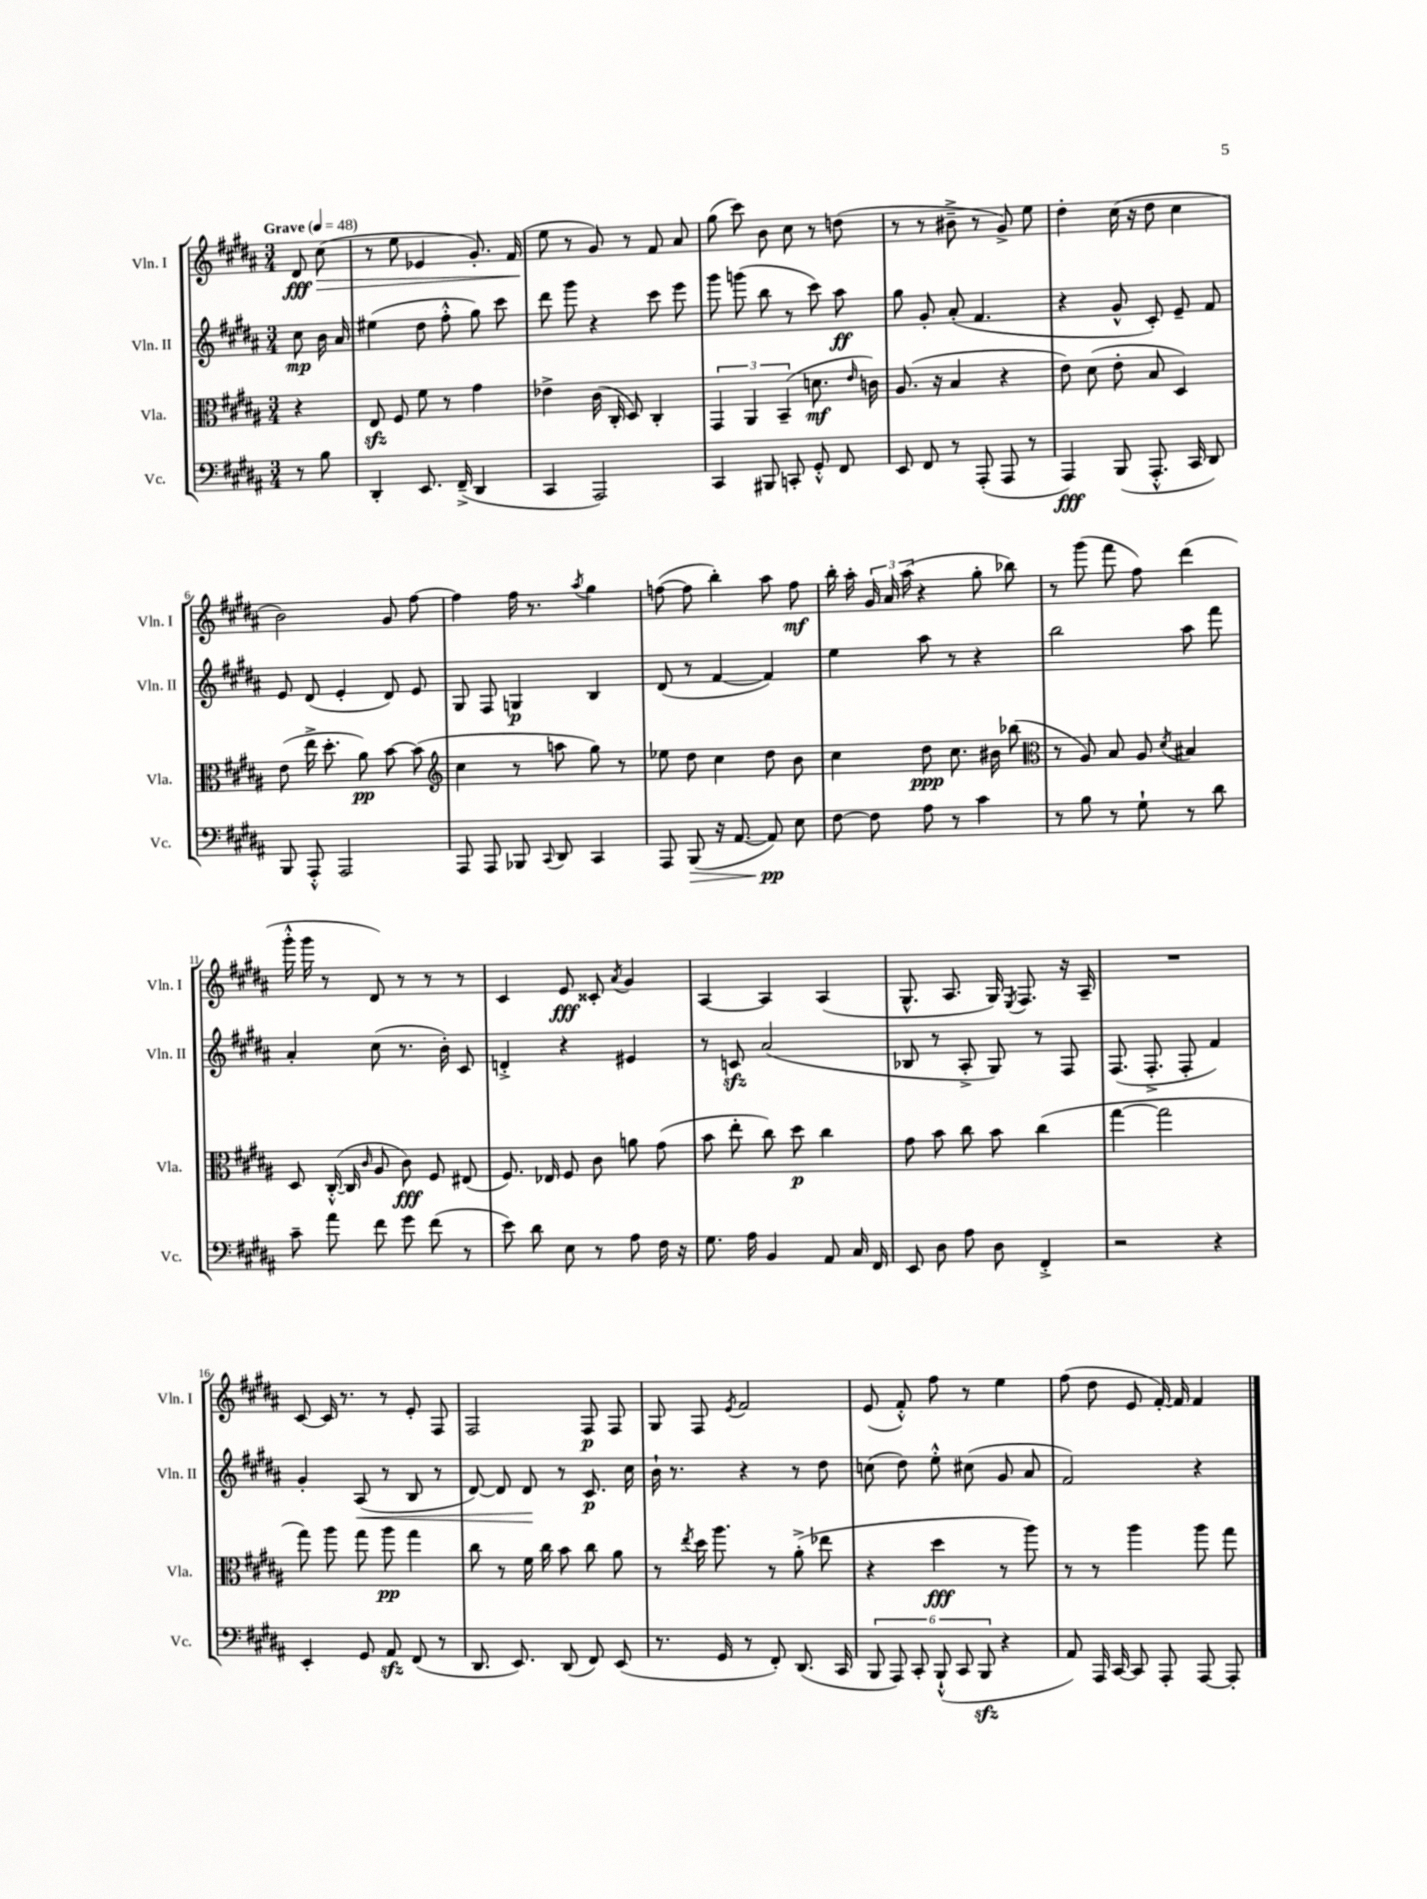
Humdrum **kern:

**kern	**kern	**kern	**kern
*staff4	*staff3	*staff2	*staff1
*clefF4	*clefC3	*clefG2	*clefG2
*k[f#c#g#d#a#]	*k[f#c#g#d#a#]	*k[f#c#g#d#a#]	*k[f#c#g#d#a#]
*M3/4	*M3/4	*M3/4	*M3/4
*MM48	*MM48	*MM48	*MM48
8r	4r	8cc#	8d#
8B	.	16b	(8cc#
.	.	16a#	.
=	=	=	=
4DD#'	8E	(4ee#	8r
.	8F#	.	8ee
8.EE	8f#	8dd#	4e-
.	8r	8ff#'^^	.
(16FF#~^	.	.	.
4DD#	4g#	8gg#)	8.g#')
.	.	8ccc#	.
.	.	.	(16f#
=	=	=	=
4CC#	4e-^	8ddd#	8ee
.	.	8ggg#	8r
2AAA#)	(16c#	4r	8g#)
.	16C#'	.	.
.	8D#)	.	8r
.	4C#'	8ccc#	8f#
.	.	8eee	8a#
=	=	=	=
4CC#	6GG#	8ggg#	(8gg#
.	.	(8ggg	8ccc#)
.	6AA#	.	.
8BBB#	.	8bb	8b
.	(6BB~	.	.
8CC'	.	8r	8cc#
8GG#'^^	8.d	8ccc#)	8r
8FF#	.	8aa#	(8dd
.	16qqe	.	.
.	16c)	.	.
=	=	=	=
8EE	(8.A#	8gg#	8r
8FF#	.	8g#'	8r
.	16r	.	.
8r	4B	(8a#'	8b#~^
(8AAA#'	.	4.f#	8r
8AAA#	4r	.	8g#^)
8r	.	.	8ee
=	=	=	=
4AAA#)	8e)	4r	4dd#'
.	(8d#	.	.
(8BBB	8e'	8g#^^	(16cc#
.	.	.	16r
8.AAA#'^^	8B	8c#')	8dd#
.	4D#)	8e~	4cc#
16CC#	.	.	.
8DD#)	.	8f#	.
=	=	=	=
8BBB	(8e	8e	2b)
8AAA#'^^	16ee^	(8d#	.
.	8.dd#'	.	.
2AAA#	.	4e'	.
.	8a#)	.	.
.	[8b	8d#)	8g#
.	(8b]	8e	[8ff#
=	=	=	=
*	*clefG2	*	*
8AAA#	4cc#	8G#	4ff#]
8AAA#	.	8F#	.
8BBB-	8r	4G	16ff#
.	.	.	8.r
8qqCC#	.	.	.
8DD#	8aa	.	.
.	.	.	8qaa#
4CC#	8gg#)	4B	4gg#
.	8r	.	.
=	=	=	=
8AAA#	8ee-	(8d#	([8ff
(8BBB	8dd#	8r	8ff]
16r	4cc#	[4f#	4bb')
[8.AA#	.	.	.
8AA#])	8dd#	4f#])	8aa#
8E	8b	.	8ff
=	=	=	=
[8F#	4cc#	4ee	16bb'
.	.	.	16aa#'
8F#]	.	.	24g#
.	.	.	24a#
.	.	.	(24aa#
8A#	8dd#	8aa#	4r
8r	8.cc#	8r	.
4c#	.	4r	8gg#'
.	16b#	.	.
.	(8bb-	.	8bb-)
=	=	=	=
*	*clefC3	*	*
8r	8r	2bb	8r
8B	8A#)	.	(8ggg#
8r	8B	.	8fff#
8G#`	8A#	.	8ff#)
.	8qd#	.	.
8r	4B#	8aa#	(4ddd#
8d#	.	8fff#	.
=	=	=	=
8c#~	8D#	4a#'	16ggg#'^^
.	.	.	16ggg#
8a#	([16C#'^^	.	8r
.	16C#]	.	.
.	16qqc#	.	.
8f#	8A#	(8cc#	8d#)
8g#	8c#)	8.r	8r
(8f#	8F#	.	8r
.	.	16b')	.
8r	(8E#	8c#	8r
=	=	=	=
8e)	8.F#)	4d'^	4c#
8d#	.	.	.
.	16E-	.	.
8E	8F#	4r	8e
8r	8c#	.	8c##'
.	.	.	8qa#
8A#	8a	4e#	4g#
16F#	(8g#	.	.
16r	.	.	.
=	=	=	=
8.G#	8b	8r	[4A#
.	8ee'	8c	.
16A#	.	.	.
4BB	8cc#)	(2a#	4A#]
.	8dd#	.	.
8AA#	4cc#	.	(4A#
16C#	.	.	.
16FF#	.	.	.
=	=	=	=
8EE	8g#	8B-	8.G#^^
8D#	8b	8r	.
.	.	.	8.A#
8A#	8cc#	8A#'^	.
8D#	8b	8G#)	16G#)
.	.	.	8qE
.	.	.	8.F#
4FF#'^	(4cc#	8r	.
.	.	8F#	16r
.	.	.	16A#~
=	=	=	=
2r	[4gg#	(8.F#	2.r
.	.	8.F#'^	.
.	2gg#]	.	.
.	.	8F#'	.
4r	.	4f#)	.
=	=	=	=
4EE'	8gg#)	4g#'	[8c#
.	8aa#	.	16c#]
.	.	.	8.r
8GG#	8gg#	(8A#	.
8AA#	8aa#	8r	8r
(8FF#	4gg#	8B	8e'
8r	.	8r	8F#
=	=	=	=
8.DD#	8cc#	[8d#)	2F#
.	8r	8d#]	.
8.EE)	.	.	.
.	16f#	8d#	.
.	16cc#	.	.
(8DD#	8b	8r	.
8FF#)	8cc#	8.c#	8F#
(8EE	8a#	.	8F#
.	.	16cc#	.
=	=	=	=
8.r	8r	16b`	8G#
.	.	8.r	.
.	8qee	.	.
.	16dd#	.	8F#
16GG#	8.aa#	.	.
.	.	.	8qe
8r	.	4r	2f#
8FF#')	8r	.	.
(8.DD#	(8a#'^	8r	.
.	8ee-	8dd#	.
16CC#	.	.	.
=	=	=	=
12BBB	4r	(8cc	(8e
12AAA#)	.	.	.
.	.	8dd#)	8f#'^^)
12CC#'	.	.	.
(12BBB`^^	4dd#	8ee'^^	8ff#
12CC#	.	.	.
.	.	(8cc#	8r
12BBB	.	.	.
4r	8r	8g#	4ee
.	8aa#)	8a#	.
=	=	=	=
8AA#)	8r	2f#)	(8ff#
16AAA#	8r	.	8dd#
[16CC#	.	.	.
8CC#]	4aa#	.	8e
8AAA#'	.	.	[16f#')
.	.	.	16f#]
[8AAA#	8aa#	4r	4f#
8AAA#']	8gg#	.	.
==	==	==	==
*-	*-	*-	*-
